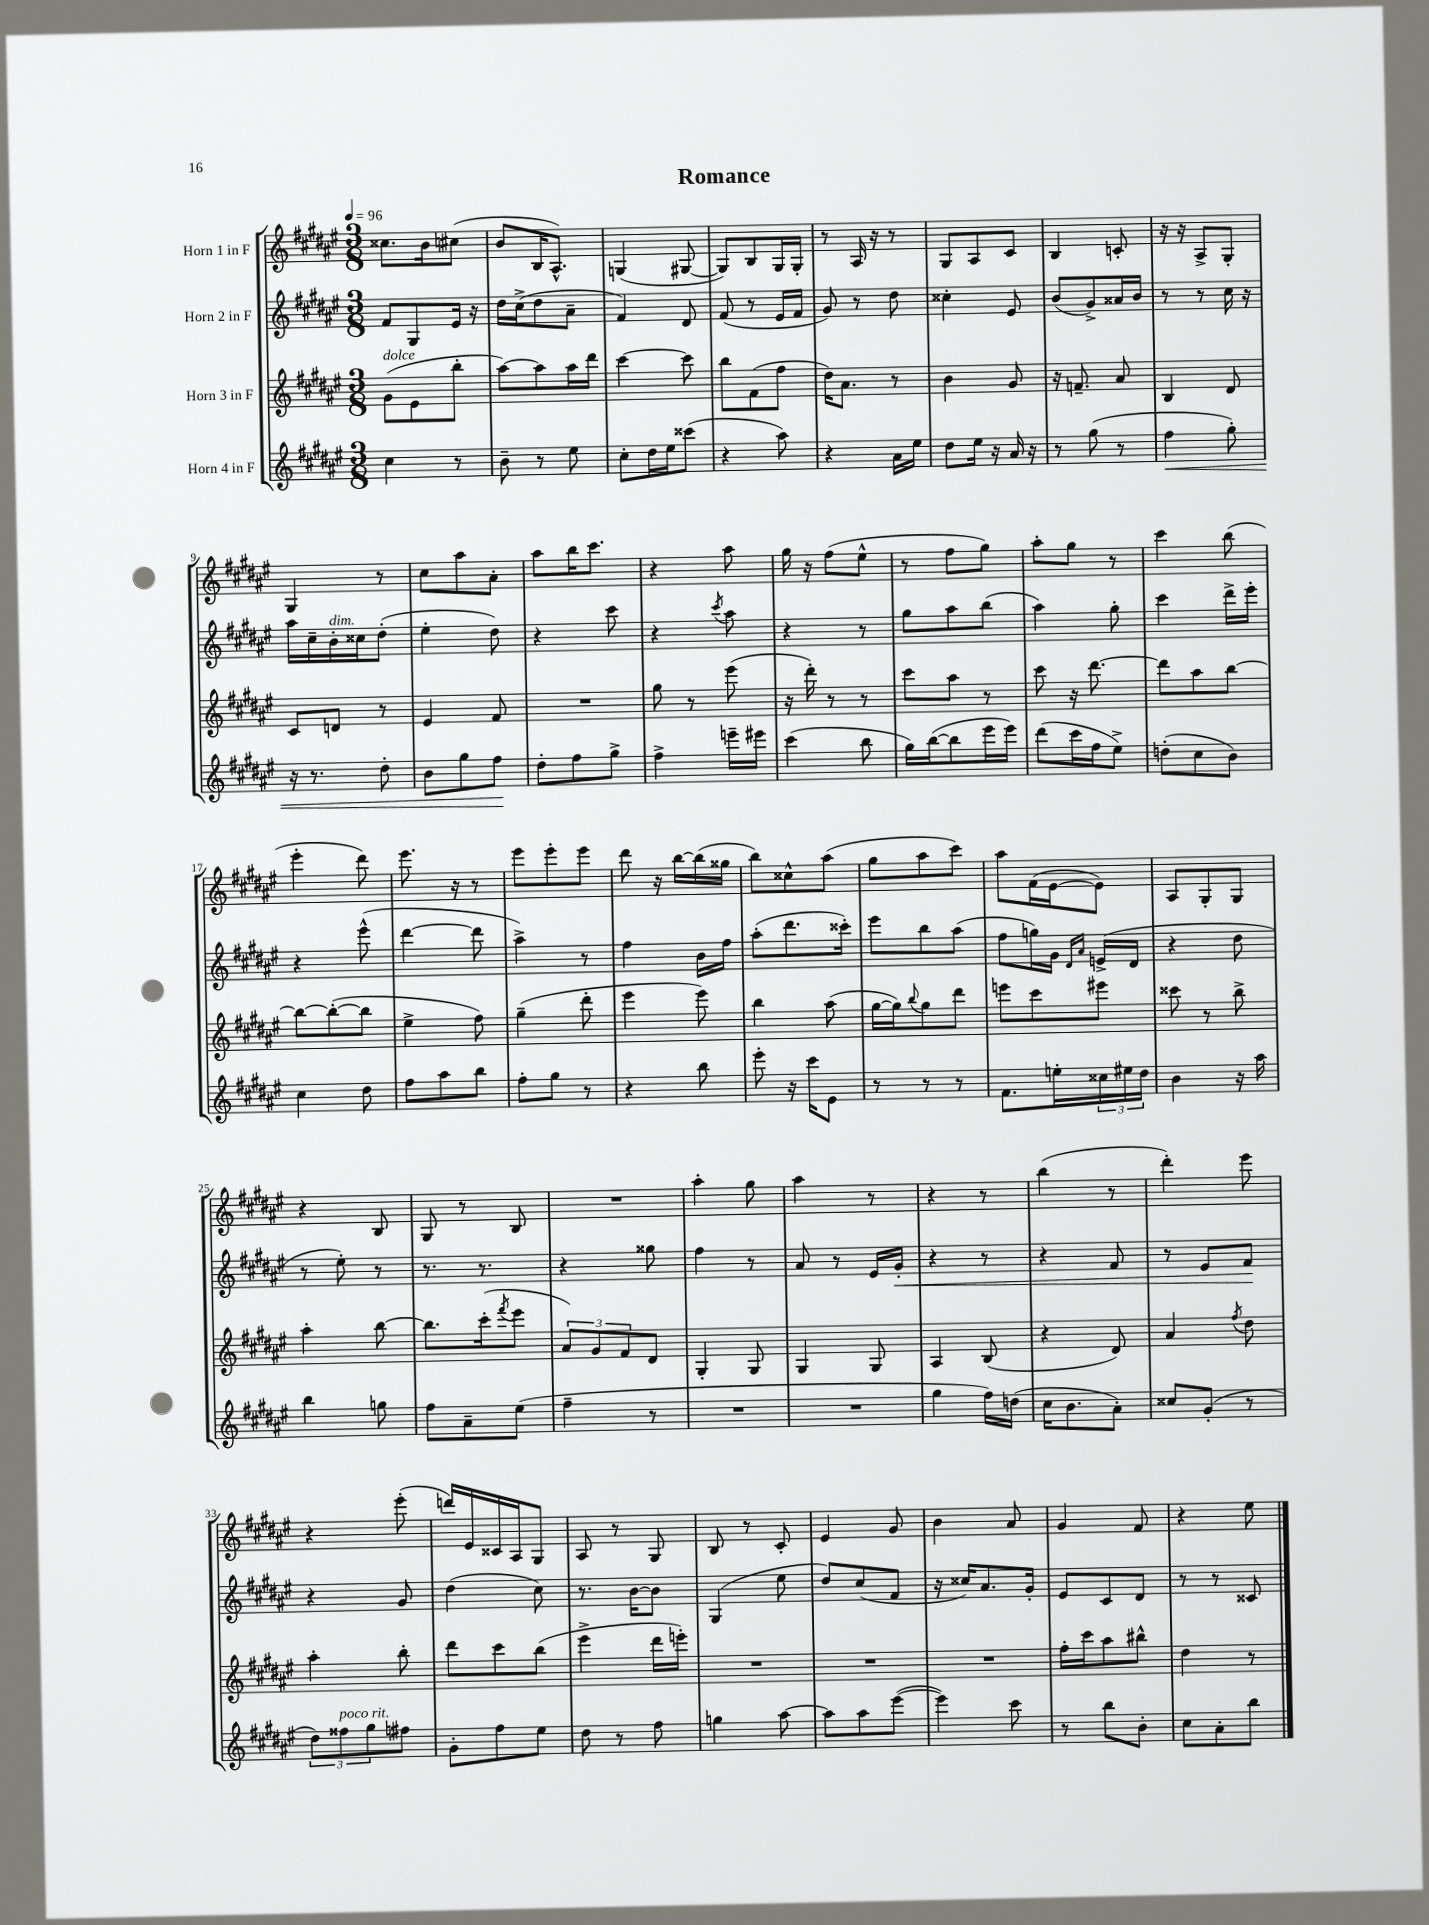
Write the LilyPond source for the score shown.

\header { title = "Romance" }
<<
\new StaffGroup <<
\new Staff = "s0" \with { instrumentName = "Horn 1 in F" } {
    \clef treble \key fis \major \numericTimeSignature \time 3/8 \tempo 4 = 96
    cisis''8. b'16 cis''8( |
    b'8 b16 ais8.-^) |
    g4( gis8~ |
    gis8) b8 gis16 gis16-. |
    r8 ais16 r16 r8 |
    gis8 ais8 cis'8 |
    b4 c'8-. |
    r16 r16 ais8-> gis8-. |
    gis4 r8 |
    cis''8 ais''8 ais'8-. |
    ais''8 b''16 cis'''8. |
    r4 ais''8 |
    gis''16 r16 fis''8( eis''8-^ |
    r8 fis''8 gis''8) |
    ais''8-. gis''8 r8 |
    cis'''4 b''8( |
    eis'''4-. dis'''8) |
    eis'''8. r16 r8 |
    eis'''8 eis'''8-. eis'''8 |
    dis'''8 r16 b''16~ b''16( gisis''16 |
    b''8) cisis''8-^ ais''8( |
    gis''8 ais''8 cis'''8) |
    ais''8 fis'16( eis'16~ eis'8) |
    ais8 gis8-. gis8 |
    r4 b8 |
    gis8 r8 b8 |
    R4. |
    ais''4-. gis''8 |
    ais''4 r8 |
    r4 r8 |
    b''4( r8 |
    dis'''4-.) eis'''8 |
    r4 eis'''8-.( |
    d'''16) eis'16 cisis'16 ais16 gis8 |
    ais8 r8 gis8 |
    b8 r8 cis'8-. |
    eis'4 gis'8 |
    b'4 ais'8 |
    gis'4 fis'8 |
    r4 eis''8 \bar "|." |
}
\new Staff = "s1" \with { instrumentName = "Horn 2 in F" } {
    \clef treble \key fis \major \numericTimeSignature \time 3/8
    fis'8 gis8 eis'16 r16 |
    dis''16 cis''16->( dis''8 ais'8-- |
    fis'4) dis'8 |
    fis'8( r8 eis'16 fis'16 |
    gis'8) r8 dis''8 |
    cisis''4-. eis'8 |
    b'8( gis'8->) aisis'16 b'16 |
    r8 r8 cis''16 r16 |
    ais''16 cis''16-- b'16-.^\markup { \italic "dim." } cisis''16 dis''8-.( |
    eis''4-. dis''8) |
    r4 cis'''8 |
    r4 \acciaccatura { cis'''8 } ais''8 |
    r4 r8 |
    gis''8 ais''8 b''8( |
    ais''4) gis''8-. |
    cis'''4 dis'''16-> eis'''16-. |
    r4 eis'''8-^( |
    dis'''4~ dis'''8 |
    ais''4->) r8 |
    fis''4 b'16 fis''16 |
    ais''8-.( dis'''8. cisis'''16-.) |
    eis'''8 b''8 ais''8( |
    fis''8 g''16) gis'16 \grace { dis'16 ais'16 } e'16->( dis'16 |
    r4 dis''8 |
    r8 eis''8-.) r8 |
    r8. r8. |
    r4 gisis''8 |
    fis''4 r8 |
    ais'8 r8 eis'16 gis'16-.\< |
    r4 r8 |
    r4 fis'8 |
    r8 eis'8 fis'8\! |
    r4 gis'8 |
    dis''4( cis''8) |
    r8. b'16~ b'8 |
    gis4( eis''8 |
    dis''8) cis''8( fis'8 |
    r16 cisis''16) ais'8. gis'16-. |
    eis'8 cis'8 dis'8 |
    r8 r8 cisis'8 \bar "|." |
}
\new Staff = "s2" \with { instrumentName = "Horn 3 in F" } {
    \clef treble \key fis \major \numericTimeSignature \time 3/8
    gis'8^\markup { \italic "dolce" }( eis'8 b''8-. |
    ais''8~) ais''8 ais''16 dis'''16 |
    cis'''4~ cis'''8 |
    b''8 fis'8( fis''8 |
    dis''16) ais'8. r8 |
    b'4 gis'8 |
    r16 f'8.-- ais'8 |
    b4 dis'8 |
    cis'8 d'8 r8 |
    eis'4 fis'8 |
    R4. |
    gis''8 r8 eis'''8( |
    r16 dis'''16-.) r8 r8 |
    cis'''8 ais''8 r8 |
    cis'''8 r16 dis'''8.~ |
    dis'''8 ais''8 b''8~ |
    b''8~ b''8~-.( b''8 |
    eis''4-> fis''8) |
    gis''4--( dis'''8-. |
    eis'''4 eis'''8) |
    b''4 ais''8( |
    gis''16~ gis''16) \appoggiatura { b''8 } gis''8 dis'''8 |
    e'''8 cis'''8 eis'''8 |
    cisis'''8 r8 b''8-> |
    ais''4-. b''8~ |
    b''8. cis'''16-.( \acciaccatura { fis'''8 } eis'''8 |
    \tuplet 3/2 { ais'8) gis'8 fis'8 } dis'8 |
    gis4-. gis8 |
    gis4 gis8 |
    ais4 b8( |
    r4 dis'8) |
    ais'4 \acciaccatura { fis''8 } dis''8 |
    ais''4-. b''8-. |
    dis'''8 cis'''8 b''8( |
    eis'''4-> dis'''16 e'''16-.) |
    R4. |
    R4. |
    R4. |
    fis''16-. cis'''16 ais''8 bis''8-^ |
    dis''4 r8 \bar "|." |
}
\new Staff = "s3" \with { instrumentName = "Horn 4 in F" } {
    \clef treble \key fis \major \numericTimeSignature \time 3/8
    cis''4 r8 |
    b'8-- r8 eis''8 |
    cis''8-. dis''16 eis''16 cisis'''8( |
    r4 ais''8) |
    r4 ais'16 eis''16 |
    dis''8 eis''16 r16 ais'16 r16 |
    r8 gis''8( r8 |
    fis''4\< gis''8-.) |
    r16 r8. dis''8-. |
    b'8 gis''8 fis''8\! |
    dis''8-. fis''8 gis''8-> |
    fis''4-> e'''16-- eis'''16 |
    cis'''4( b''8 |
    gis''16) b''16~( b''8 eis'''16 eis'''16) |
    dis'''8( cis'''16 fis''16 eis''8->) |
    d''8-.( cis''8 b'8) |
    cis''4 dis''8 |
    fis''8 ais''8 b''8 |
    fis''8-. gis''8 r8 |
    r4 b''8 |
    eis'''8-. r16 cis'''16 eis'8 |
    r8 r8 r8 |
    fis'8. e''16-. \tuplet 3/2 { cisis''16 eis''16 dis''16 } |
    b'4 r16 ais''16 |
    b''4 g''8 |
    fis''8 ais'8-- eis''8( |
    fis''4-- r8 |
    R4. |
    R4. |
    gis''4 fis''16) d''16( |
    cis''16 b'8. ais'8-.) |
    cisis''8 gis'8-.( r8 |
    \tuplet 3/2 { dis''8) fisis''8^\markup { \italic "poco rit." } gis''8 } fis''8 |
    gis'8-. fis''8 eis''8 |
    dis''8 r8 fis''8 |
    g''4 ais''8~ |
    ais''8 ais''8 eis'''8~( |
    eis'''4) cis'''8 |
    r8 b''8 b'8-. |
    cis''8 ais'8-. b''8 \bar "|." |
}
>>
>>
